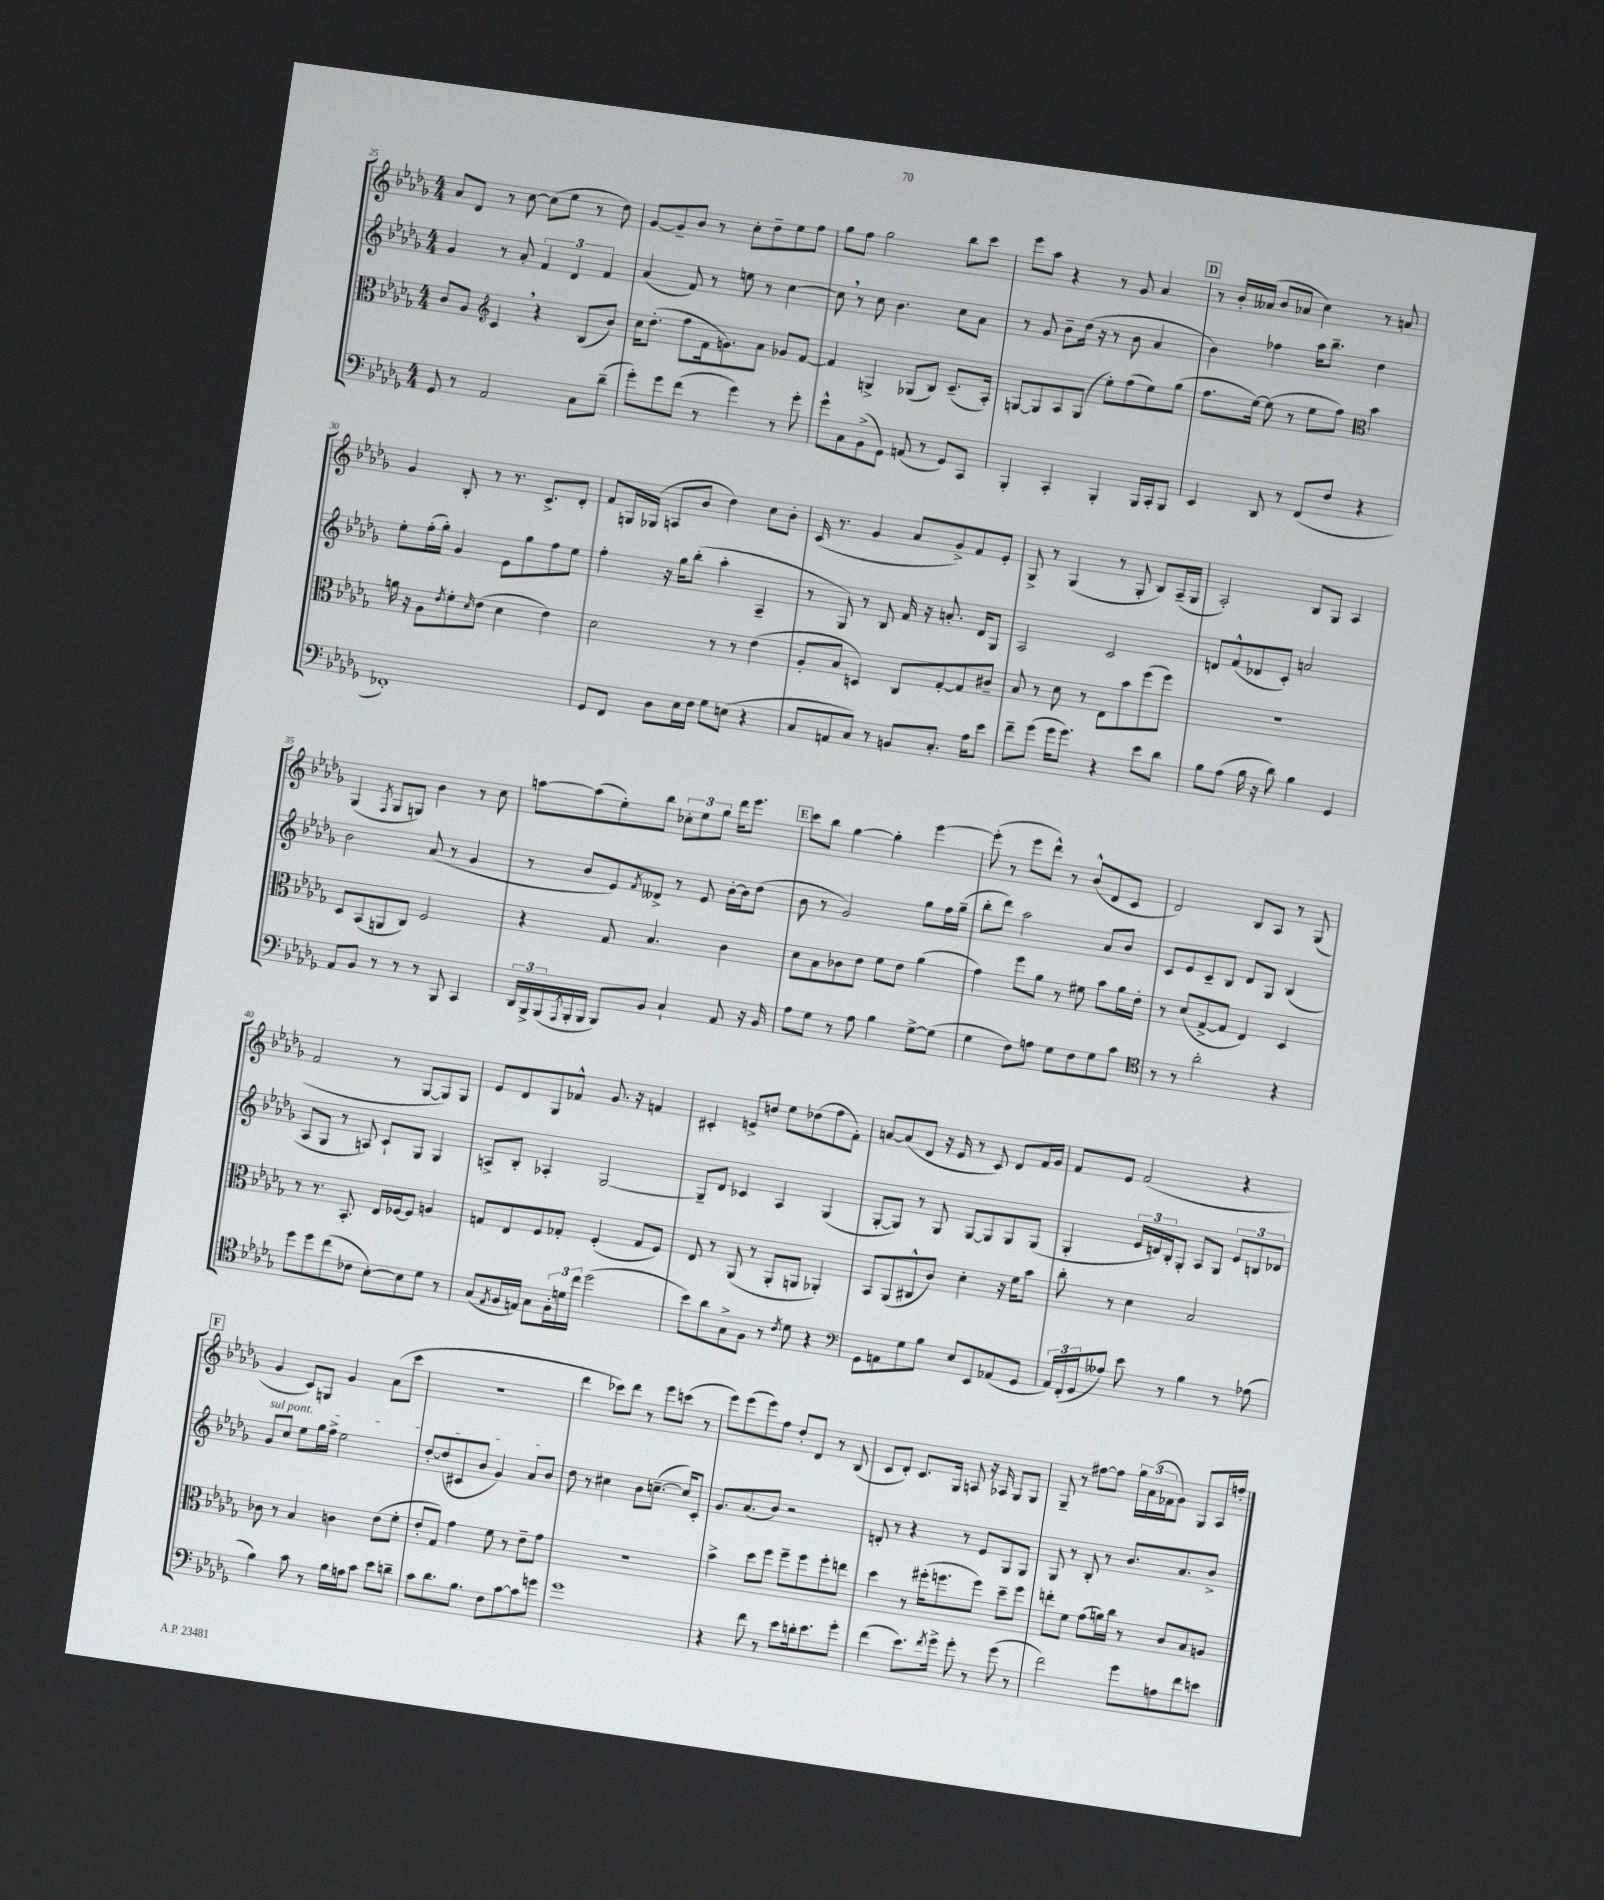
<<
\new StaffGroup <<
\new Staff = "s0" {
    \clef treble \key des \major \numericTimeSignature \time 4/4
    aes'8 des'8 r8 c''8~ c''8( ees''8 r8 des''8) |
    ges'8~ ges'8-- bes'8 r8 c''8-. des''8-- ees''8 f''8 |
    ges''8 f''8 ges''2 bes''8 c'''8 |
    ees'''8 aes''8 r4 r8 ges'8 aes'4 |
    \mark \markup { \box "D" } r8 bes'16-. aeses'16( bes'8 aes'8 c''4) r8 a'8 |
    ges'4 bes8-. r8 r8. c'8.-> des'8-. |
    f'8 g16 ges16( a8 bes'8 des''4) c''8 bes'8-. |
    c'16( r8. ges'4 aes'8 ges'8->) f'8 ees'8-. |
    ges8-> r8 ges4( r8 ges8-. bes8) aes16--( ges16 |
    aes2-.) bes8 ges8 aes4 |
    ges4( \acciaccatura { f8 } ges8 g8) bes'4 r8 c''8 |
    a''8~ a''8( ees''8-.) bes''8 \tuplet 3/2 { ces''8-. ees''8 ges''8 } des'''16 ees'''8. |
    \mark \markup { \box "E" } c'''8 bes''8 ges''4~ ges''4-. ees'''4~ |
    ees'''8-.( r8 ees'''8 des'''8-^) r8 bes'8-^( des'8 c'8 |
    des'2) bes8 aes8 r8 ges8( |
    f'2 r8 ges8~ ges8) ges8 |
    ees'8 des'8 ges8 fes'8-^ ges'8. r16 f'4 |
    cis'4-. e'8-> d''8 ees''8 des''8( f''8 f'8-.) |
    a'8~ a'8( des'8 r16 ees'16 r8 c'8) des'8 f'16 ges'16 |
    f'8 ees'8 f'2( r4 |
    \mark \markup { \box "F" } ges'4 c'8) g8 ges'4 aes'8( c'''8 |
    R1 |
    des'''4 ces'''8) des'''8 r8 ees'''8 c'''8( r8 |
    ees'''8) ees'''8( ees'''8) f''8 des''8-. des'8 r8 bes8( |
    c'8 des'8-.) c'8. ges16 a8 r16 aes16 ges8 ges8 |
    ges8-- r8 fis''8~ fis''8 \tuplet 3/2 { ges''16 aes'16( fes'16 } ges'8) ges8 aes16 f''16-. \bar "|." |
}
\new Staff = "s1" {
    \clef treble \key des \major \numericTimeSignature \time 4/4
    ges'4 r8 aes'8-. \tuplet 3/2 { f'4 des'4 f'4 } |
    aes'4( f'8) r8 e''8 r8 c''4~ |
    c''8 \breathe r8 c''8 bes'4. c''8 aes'8 |
    r8 ges'8 bes'8-- des''16( r16 r8 bes'8 aes'4 |
    \mark \markup { \box "D" } bes'4) fes''4 aes''16 bes''8.-- des''4 |
    ees''8-. f''16-.( ges''16-.) ges'4 ees'8 ges''8 f''8 ees''8 |
    f''4-. r16 ges''16 bes''8-.( aes''4-. aes4-- |
    r8 ges8) r8 bes8 f'16 r16 a'8.-. des'16 ges8 |
    aes2 c'2 |
    d'8 f'8-^( des'8 c'8-.) a'2 |
    bes'2 aes'8( r8 ges'4 |
    r8 bes'8 ees'8) \acciaccatura { f'8 } deses'8-> r8 ees'8 bes'16~-. bes'16 des''8( |
    \mark \markup { \box "E" } bes'8 r8 ges'2) ges''8 f''16 ges''16--( |
    bes''8-. des'''8) aes''2 aes'8 bes'8 |
    c'8 ees'8 c'8-- bes8 des'8 ges8 bes4( |
    aes8 ges8 r8 a8) c'8-! ges8 ges4 |
    a8-> bes8-. aes4-. ges2~ |
    ges8-- des'8 ces'4 aes4 ges4( |
    ges8~-. ges8) r8 ges8 ges8~ ges8 ges8 ges8( |
    ges4-. \tuplet 3/2 { ees'16 d'16) bes16-. } ges8-. aes8 ges8 \tuplet 3/2 { ees'8 b8 des'8 } |
    \mark \markup { \box "F" } \once \override TextSpanner.bound-details.left.text = \markup { \italic "sul pont." } ges'8\startTextSpan c''8 ees''8 ges''16 f''16-> ees''2 |
    des''8~-. des''8( cis'8 bes'8 ges'4) aes'8 bes'8\stopTextSpan |
    des''8 r8 cis''4 bes'8 c''8.~--( c''16) c'8-. |
    ges'8. aes'8.( bes'8) r2 |
    d'8-. r8 r4 r8 ees'8 ges8 ges8 |
    ges8 r8 bes8-. r8 bes'8. aes'8. bes'8-> \bar "|." |
}
\new Staff = "s2" {
    \clef alto \key des \major \numericTimeSignature \time 4/4
    c'8 aes8 \clef treble c'4 \breathe r4 bes8( bes'8) |
    c''16 des''8.-.( f''8 f'16 g'8.) aes'8 ges'8 f'8~ |
    f'4 g4-> ges8( bes8) c'8.--( aes16-.) |
    g8~ g8 aes8 g8( ees''8-.) f''8( ees''8) ges''8( |
    \mark \markup { \box "D" } f''8. ees''16~) ees''8( r8 ees''8 f''8) \clef alto bes'4 |
    a'16 r16 aes8 \acciaccatura { ees'8 } f'8-. \grace { des'16 } ees'8( des'4 ees'4) |
    des'2 r8 r8 ees'4( |
    aes8-. bes8 d4) c8 ges8~-. ges8 cis'8-- |
    bes8 r8 des'8 r8 ees8 bes'8 f''8( f''8) |
    r1 |
    des8 bes,8( a,8 c8) f2 |
    r4 ges8 bes4. c'4 |
    \mark \markup { \box "E" } des'8 bes8 ces'8 ees'8 f'8 ees'8 aes'4( |
    ges'4) f''8 aes'8 r8 fis'8 bes'8 aes'16 ees'16-. |
    r8 des'8( ges8~-> ges8 ees4) des4 |
    r8 r8. bes,8.-. ees16 fes16~ fes8 a4 |
    g8 ees8 f8 ges8-. f4-.( ges8 f8) |
    ees8 r8 aes,8( r8 aes,8-. a,8 aes,4-.) |
    bes,8 aes,8( cis8-^ c'8) des'4-. r16 f'16 bes'8 |
    c''8-. r8 des'4 bes2 |
    \mark \markup { \box "F" } ces'8 r8 bes4 c'4 ees'8( f'8-. |
    ees'8-. ges8) ges'4 f'8 r8 ees'8-- ges'8 |
    R1 |
    bes'4-> des''8 f''8 f''8-- f''8 f''8-. e''8 |
    des''4 r8 fis''16-.( f''8. f''8) des''8-- f''8 |
    e''8-. f'8 ges'8( a'16) c''16 r8 c'8 bes8 a8 \bar "|." |
}
\new Staff = "s3" {
    \clef bass \key des \major \numericTimeSignature \time 4/4
    ges,8 r8 aes,2 c8 des'8--( |
    ges'8-.) ges'8 f'8( r8 ges'4) r8 ges'8-. |
    ges'8-^ c8 bes,8->( ges,8) a,8( r8 ges,8) c,8 |
    bes,,4-. c,4-. bes,,4-. bes,,16 c,16-. bes,,8 |
    \mark \markup { \box "D" } ees,4 des,8 r8 f,8( f8 r4 |
    fes,1-.) |
    ges,8 f,8 des8 ees16 f16 ges8 e8( r4 |
    c8 a,8 c8) r8 b,8 c8.-. aes16 ees'8 |
    f'8-- ges'8( ges'16 ges'8.) r4 ees'8 des'8 |
    bes8 aes8( bes16 r16 des'8) bes4 ges,4 |
    aes,8 bes,8 r8 r8 r8 bes,,8 c,4 |
    \tuplet 3/2 { des,16 bes,,16-> bes,,16( } \acciaccatura { aes,,8 } bes,,16-. bes,,16 bes,,8) bes,8 c4-! aes,8 r16 bes,16 |
    \mark \markup { \box "E" } aes8 ges8 r8 aes8 bes4 ges8~-> ges8( |
    ges4 f8) a8 ges8 f8 ges8 c'8 |
    \clef tenor r8 r8 aes'2-. r4 |
    des''8 des''8 c''8( ces'8 bes8~-.) bes8 des'8 r8 |
    ges8( \acciaccatura { ees8 } f16 e16) ges8 \tuplet 3/2 { f16-. d'16 c''16 } des''2( |
    bes'8) aes'8 ges8-> f8 r8 \acciaccatura { c'8 } des'8 r4 |
    \clef bass ges,8 a,8 ges8 bes8 ees8 ees,8 aes,8( ges,8 |
    \tuplet 3/2 { aes,16) f,16-.( ges,16 } aeses8) ees'8 r8 bes4 r8 aes8( |
    \mark \markup { \box "F" } bes4) c'8 r8 bes16 a16 c'8 ees'8 d'8-- |
    c'8 des'8. bes8. f8 c'8~ c'8 g'8 |
    ges'1 |
    r4 f'8 r8 ees'8 d'16-. ees'8. ges'8-. |
    f'4( ees'8.) \acciaccatura { f'8 } ges'16-> ges'8-. r8 ges'8( r8 |
    f'2) ges'8 a8 f'8 e'8 \bar "|." |
}
>>
>>
\layout { \context { \Score currentBarNumber = #25 } }
